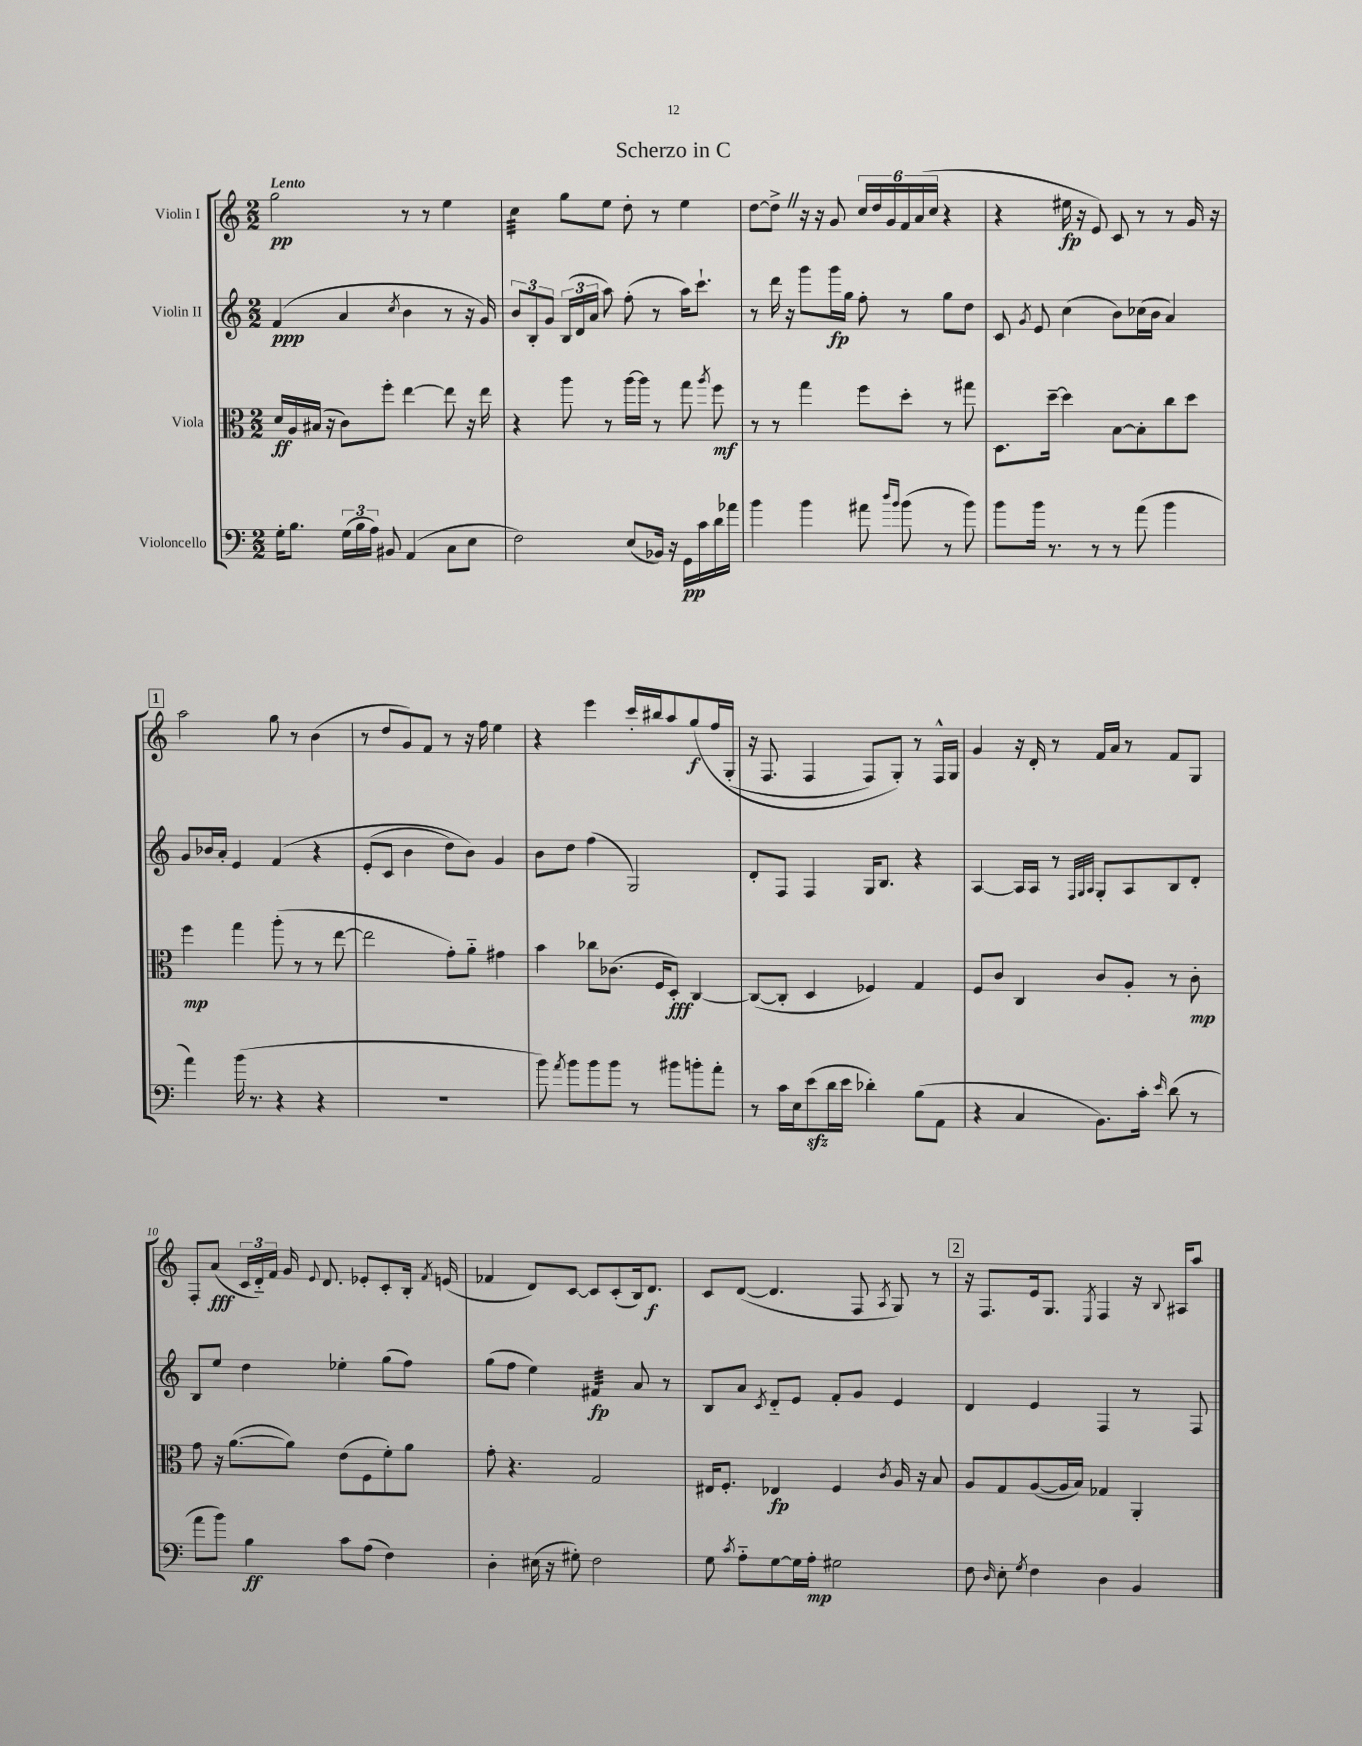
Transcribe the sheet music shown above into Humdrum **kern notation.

**kern	**kern	**kern	**kern
*staff4	*staff3	*staff2	*staff1
*clefF4	*clefC3	*clefG2	*clefG2
*k[]	*k[]	*k[]	*k[]
*M2/2	*M2/2	*M2/2	*M2/2
16G'	16d	(4f	2gg
8.B	16A	.	.
.	(16B#	.	.
.	16r	.	.
(24G	8c)	4a	.
24B	.	.	.
24A)	.	.	.
8BB#	8ff'	.	.
.	.	8qcc	.
(4AA	[4ee	4b	8r
.	.	.	8r
8C	8ee]	8r	4ee
8E	16r	16r	.
.	16ee	16g)	.
=	=	=	=
2F)	4r	12b	4cc
.	.	12B'	.
.	.	12g	.
.	8aa	(24B	8gg
.	.	24d	.
.	.	24a	.
.	8r	8aa)	8ee
(8E	[16aa	(8ff'	8dd'
.	16aa]	.	.
16BB-)	8r	8r	8r
16r	.	.	.
16GG	8gg	16aa)	4ee
16c	.	8.ccc`	.
.	8qaa	.	.
16d	8ff	.	.
16a-	.	.	.
=	=	=	=
4b	8r	8r	[8dd
.	8r	16ddd	8dd^]
.	.	16r	.
4b	4gg	8ggg	16r
.	.	.	16r
.	.	16ggg	8g
.	.	16gg	.
8a#	8ff	8ff'	24cc
.	.	.	24dd
.	.	.	24g
16qqdd	.	.	.
16qqb	.	.	.
(8b	8dd'	8r	24f
.	.	.	(24a
.	.	.	24cc
8r	8r	8gg	4r
8b)	8gg#	8dd	.
=	=	=	=
8b	8.D	8c	4r
.	.	8qg	.
16b	.	8e	.
8.r	[16dd~	.	.
.	4dd]	(4cc	16ee#
.	.	.	16r
8r	.	.	8e)
8r	[8B	8b)	8c
(8a	8B']	(16cc-	8r
.	.	16b	.
4b	8cc	4a)	8r
.	8dd	.	16g
.	.	.	16r
=	=	=	=
4a)	4ff	8g	2aa
.	.	16b-	.
.	.	16a'	.
(16b	4gg	4e	.
8.r	.	.	.
4r	(8aa'	&(4f	8gg
.	8r	.	8r
4r	8r	4r	(4b
.	[8ee	.	.
=	=	=	=
1r	2ee]	(8e'	8r
.	.	8c	8dd
.	.	4b	8g)
.	.	.	8f
.	8g')	8dd)	8r
.	8a'~	8b&)	16r
.	.	.	16ff
.	4g#	4g	4ee
=	=	=	=
8b)	4b	8b	4r
8qa	.	.	.
8b	.	8dd	.
8b	8cc-	(4ff	4eee
8b	(8.c-	.	.
8r	.	2G)	16ccc'
.	16F	.	16bb#
8b#	8D')	.	8aa
8b'	[4C	.	&(8gg
8a'	.	.	16ff
.	.	.	(16G'
=	=	=	=
8r	(8C_	8d'	16r
.	.	.	8.F
16c	8C']	8F	.
16E	.	.	.
(8e	4D	4F	4F
16d	.	.	.
16e	.	.	.
4d-')	4F-)	16G	8F)
.	.	8.B	.
.	.	.	8G'&)
(8B	4G	4r	8r
8AA	.	.	16F^^
.	.	.	16G
=	=	=	=
4r	8F	[4A	4g
.	8c	.	.
4C	4C	16A]	16r
.	.	16A	16d'
.	.	8r	8r
.	.	32qqF	.
.	.	32qqG	.
.	.	32qqA	.
8.BB)	8c	8G'	16f
.	.	.	16a
.	8A'	8A	8r
16c'	.	.	.
16qqe	.	.	.
(8d	8r	8B	8f
8r	8c'	8d'	8G
=	=	=	=
8a	8g	8B	8F'
8b)	16r	8ee	(8a
.	([8.a	.	.
4B	.	4dd	24c
.	.	.	24d'~)
.	.	.	24f
.	8a])	.	16g
.	.	.	8qqe
.	.	.	8.d
8c	(8e	4ee-'	.
(8A	8F	.	8e-'
4F)	8f')	(8gg	8c'
.	8a	8ff)	16B'
.	.	.	8qf
.	.	.	(16e
=	=	=	=
4D'	8g'	(8gg	4f-
.	4.r	8ff	.
(16E#	.	4ee)	8d)
16r	.	.	.
8G#')	.	.	[8c
2F	2G	4f#	8c]
.	.	.	(8c'
.	.	8a	16B)
.	.	.	8.d
.	.	8r	.
=	=	=	=
8G	16E#	8B	8c
.	8.F'	.	.
8qc	.	.	.
8A'~	.	8a	([8d
.	.	8qc	.
[8G	4E-	8d'~	4.d]
16G]	.	8e	.
16A'	.	.	.
2G#	4F	8f'	.
.	.	8g	8F
.	8qc	.	8qA
.	16A	4e	8G)
.	16r	.	.
.	8B	.	8r
=	=	=	=
8F	8A	4d	16r
.	.	.	8.F
16qqD	.	.	.
8E'	8G	.	.
8qG	.	.	.
4F	([8A	4e	16e
.	.	.	8.G
.	16A]	.	.
.	16B)	.	.
.	.	.	8qE
4D	4G-	4F	4F
4BB	4AA'	8r	16r
.	.	.	8qqB
.	.	.	16A#
.	.	8F	8aa
==	==	==	==
*-	*-	*-	*-
